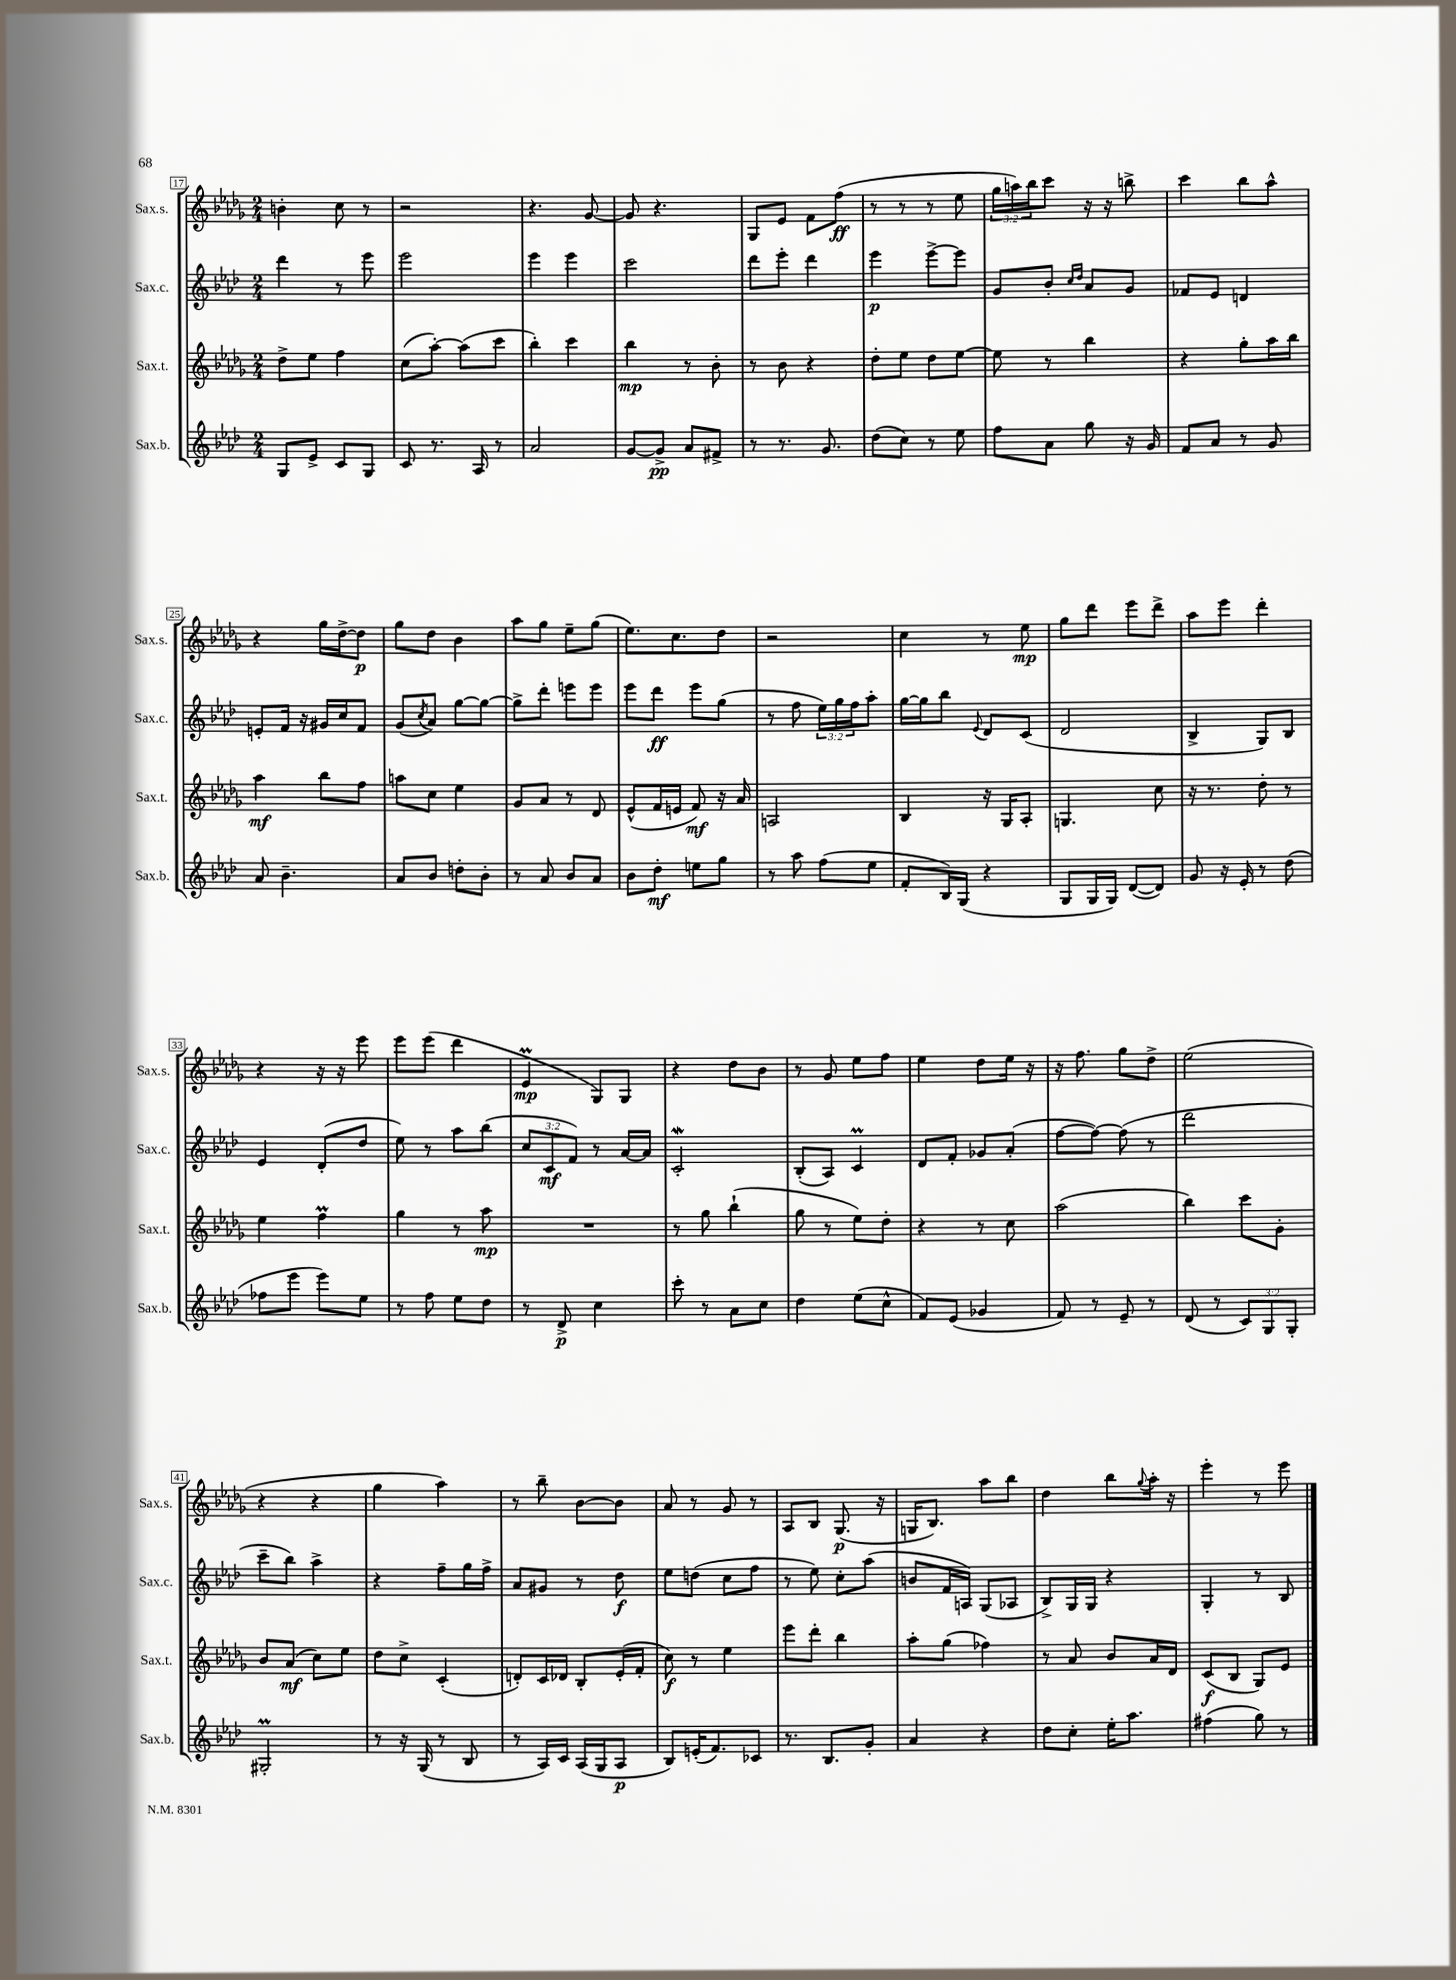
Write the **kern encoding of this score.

**kern	**kern	**kern	**kern
*staff4	*staff3	*staff2	*staff1
*clefG2	*clefG2	*clefG2	*clefG2
*k[b-e-a-d-]	*k[b-e-a-d-g-]	*k[b-e-a-d-]	*k[b-e-a-d-g-]
*M2/4	*M2/4	*M2/4	*M2/4
8G	8dd-^	4ddd-	4b'
8e-^	8ee-	.	.
8c	4ff	8r	8cc
8G	.	8eee-	8r
=	=	=	=
8c	(8cc	2eee-	2r
8.r	[8aa-')	.	.
.	(8aa-]	.	.
16A-	.	.	.
8r	8ccc	.	.
=	=	=	=
2a-	4bb-')	4eee-	4.r
.	4ccc	4eee-	.
.	.	.	[8g-
=	=	=	=
[8g	4bb-	2ccc	8g-]
8g^]	.	.	4.r
8a-	8r	.	.
8f#^	8b-'	.	.
=	=	=	=
8r	8r	8ddd-	8G-
8.r	8b-	8eee-'	8e-
.	4r	4ddd-	8f
8.g	.	.	.
.	.	.	(8ff
=	=	=	=
(8dd-	8dd-'	4eee-	8r
8cc)	8ee-	.	8r
8r	8dd-	[8eee-^	8r
8ee-	[8ee-	8eee-]	8ee-
=	=	=	=
8ff	8ee-]	8g	24gg-
.	.	.	24aa)
.	.	.	24bb-
8a-	8r	8b-'	8ccc
.	.	16qqcc	.
.	.	16qqdd-	.
8gg	4bb-	8a-	16r
.	.	.	16r
16r	.	8g	8bb^
16g	.	.	.
=	=	=	=
8f	4r	8f-	4ccc
8a-	.	8e-	.
8r	8gg-'	4d	8bb-
8g	16aa-	.	8aa-^^
.	16bb-	.	.
=	=	=	=
8a-	4aa-	8e'	4r
4.b-~	.	16f	.
.	.	16r	.
.	8bb-	16g#	16gg-
.	.	16cc	[16dd-^
.	8ff	8f	8dd-]
=	=	=	=
8a-	8aa	(8g	8gg-
.	.	8qcc	.
8b-	8cc	8a-)	8dd-
8dd'	4ee-	[8gg	4b-
8b-'	.	8gg_	.
=	=	=	=
8r	8g-	8gg^]	8aa-
8a-	8a-	8ddd-'	8gg-
8b-	8r	8eee	8ee-~
8a-	8d-	8eee	(8gg-
=	=	=	=
8b-	(8e-^^	8eee-	8.ee-)
8dd-'	16f	8ddd-	.
.	16e	.	8.cc
8ee	8f)	8eee-	.
8gg	16r	(8gg	8dd-
.	16a-	.	.
=	=	=	=
8r	2A	8r	2r
8aa-	.	8ff	.
(8ff	.	24ee-)	.
.	.	24gg	.
.	.	24ff	.
8ee-	.	8aa-'	.
=	=	=	=
8f'	4B-	[16gg	4cc
.	.	16gg]	.
16B-)	.	8bb-	.
(16G	.	.	.
.	.	8qqe-	.
4r	16r	8d-	8r
.	16G-	.	.
.	8A-'	(8c	8ee-
=	=	=	=
8G	4.G	2d-	8gg-
16G	.	.	8ddd-
16G)	.	.	.
([8d-	.	.	8eee-
8d-])	8cc	.	8ddd-^
=	=	=	=
8g	16r	4B-^	8aa-
.	8.r	.	.
16r	.	.	8eee-
16e-'	.	.	.
8r	8dd-'	8G)	4ddd-'
(8dd-	8r	8B-	.
=	=	=	=
8ff-	4ee-	4e-	4r
8eee-	.	.	.
8eee-)	4ff	(8d-'	16r
.	.	.	16r
8ee-	.	8dd-	8eee-
=	=	=	=
8r	4gg-	8ee-)	8eee-
8ff	.	8r	(8eee-
8ee-	8r	8aa-	4ddd-
8dd-	8aa-	(8bb-	.
=	=	=	=
8r	2r	12cc	4e-
.	.	12c	.
8d-^	.	.	.
.	.	12f)	.
4cc	.	8r	8G-)
.	.	[16a-	8G-
.	.	16a-]	.
=	=	=	=
8ccc'	8r	2c'	4r
8r	8gg-	.	.
8a-	(4bb-`	.	8dd-
8cc	.	.	8b-
=	=	=	=
4dd-	8gg-	(8B-'	8r
.	8r	8A-)	8g-
(8ee-	8ee-)	4c	8ee-
8cc^^	8dd-'	.	8ff
=	=	=	=
8f)	4r	8d-	4ee-
(8e-	.	8f'	.
4g-	8r	8g-	8dd-
.	8cc	(8a-'	16ee-
.	.	.	16r
=	=	=	=
8f)	(2aa-	[8ff	16r
.	.	.	8.ff
8r	.	8ff_)	.
8e-~	.	(8ff]	8gg-
8r	.	8r	8dd-^
=	=	=	=
(8d-	4bb-)	2ddd-	(2ee-
8r	.	.	.
12c)	8ccc	.	.
12G	.	.	.
.	8g-'	.	.
12G'	.	.	.
=	=	=	=
2G#'	8b-	8ccc~	4r
.	(8a-	8bb-)	.
.	8cc)	4aa-^	4r
.	8ee-	.	.
=	=	=	=
8r	8dd-	4r	4gg-
16r	8cc^	.	.
(16G	.	.	.
8r	(4c'	8ff~	4aa-)
8B-	.	16gg	.
.	.	16ff^	.
=	=	=	=
8r	8d')	8a-	8r
16A-)	16c	8g#	8bb-~
16c	16d-	.	.
(16A-	8B-'	8r	[8b-
16G	.	.	.
8A-	(16e-'	8dd-	8b-]
.	16f'	.	.
=	=	=	=
8B-)	8cc)	8ee-	8a-
(16e'	8r	(8dd	8r
8.f)	.	.	.
.	4ee-	8cc	8g-
8c-	.	8ff	8r
=	=	=	=
8.r	8eee-	8r	8A-
.	8ddd-'	8ee-)	8B-
8.B-	.	.	.
.	4bb-	8cc'	(8.G-
8g'	.	(8aa-	.
.	.	.	16r
=	=	=	=
4a-	8aa-'	8b	16G
.	.	.	8.B-)
.	(8gg-	16f	.
.	.	16A)	.
4r	4ff-)	(8G	8aa-
.	.	8A-	8bb-
=	=	=	=
8dd-	8r	8B-^)	4dd-
8cc'	8a-	16G	.
.	.	16G	.
16ee-'	8b-	4r	8bb-
8.aa-	.	.	.
.	.	.	8qqgg-
.	16a-	.	16aa-'
.	16d-	.	16r
=	=	=	=
(4ff#	(8c	4G'	4eee-'
.	8B-	.	.
8gg)	8G-)	8r	8r
8r	8e-	8B-	8eee-
==	==	==	==
*-	*-	*-	*-
